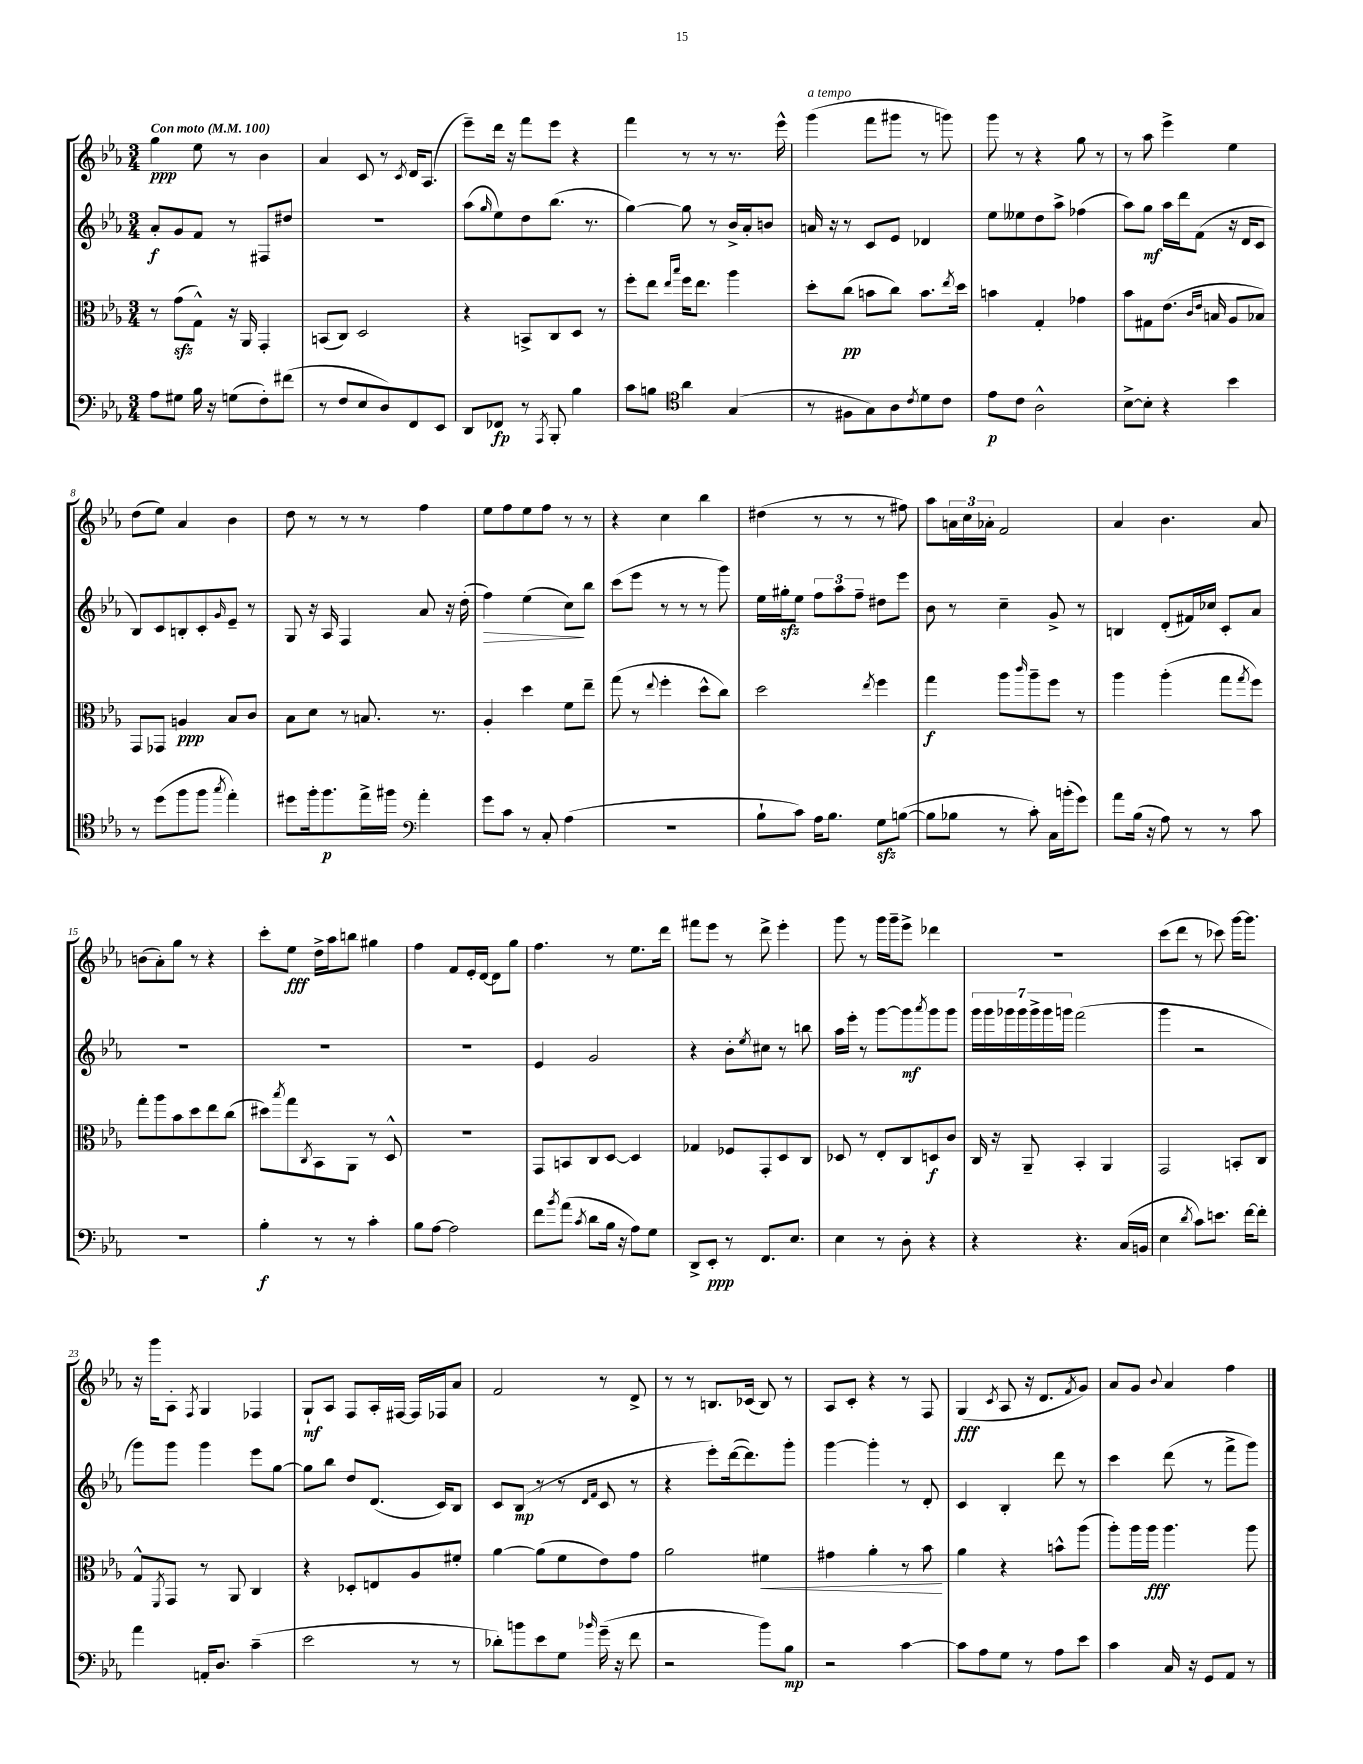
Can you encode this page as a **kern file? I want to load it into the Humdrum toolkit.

**kern	**kern	**kern	**kern
*staff4	*staff3	*staff2	*staff1
*clefF4	*clefC3	*clefG2	*clefG2
*k[b-e-a-]	*k[b-e-a-]	*k[b-e-a-]	*k[b-e-a-]
*M3/4	*M3/4	*M3/4	*M3/4
*MM100	*MM100	*MM100	*MM100
8A-	8r	8a-'	4gg
8G#	(8g	8g	.
16B-	8G^^)	8f	8ee-
16r	.	.	.
(8G	16r	8r	8r
.	16AA-	.	.
8F')	4GG'	8F#	4b-
(8f#	.	8dd#	.
=	=	=	=
8r	(8BB	2.r	4a-
8F	8C)	.	.
8E-	2D	.	8c
8D)	.	.	8r
.	.	.	8qc
8FF	.	.	16d
.	.	.	(8.A-
8EE-	.	.	.
=	=	=	=
8DD	4r	(8aa-	8eee-~)
.	.	16qqgg	.
8FF-	.	8ee-)	16ddd
.	.	.	16r
8r	8BB^	8dd	8fff
8qAAA-	.	.	.
8BBB-'	8C	(8.bb-	8eee-
4B-	8D	.	4r
.	.	8.r	.
.	8r	.	.
=	=	=	=
8c	8ff'	[4gg)	4fff
8B	8ee-	.	.
*clefC4	*	*	*
.	16qqee-	.	.
.	16qqbb-	.	.
4a-	16ff	8gg]	8r
.	8.ee-	.	.
.	.	8r	8r
(4G	4aa-	16b-^	8.r
.	.	16a-'	.
.	.	8b	.
.	.	.	16eee-^^
=	=	=	=
8r	8dd'	16a	(4ggg
.	.	16r	.
8F#	(8cc	8r	.
8G)	8b	8c	8fff
8A-	8cc)	8e-	8ggg#
8qc	.	.	.
8d	8.b	4d-	8r
8c	.	.	8ggg)
.	8qee-	.	.
.	16dd	.	.
=	=	=	=
8e-	4b	8ee-	8ggg
8c	.	8ee--	8r
2A-^^	4G'	8dd	4r
.	.	8aa-^	.
.	4g-	(4ff-	8gg
.	.	.	8r
=	=	=	=
[8B-^	8b-	8aa-)	8r
8B-']	8G#	8gg	8aa-
4r	(8.e-	16aa-	4eee-^
.	.	16ddd	.
.	.	(8f	.
.	16qqc	.	.
.	16qqe-	.	.
.	16B	.	.
4b-	8A-	16r	4ee-
.	.	16d	.
.	8B-)	8c	.
=	=	=	=
8r	8GG	8B-)	(8dd
(8dd	8GG-	8c	8ee-)
8ff	4A	8B'	4a-
8ff	.	8c'	.
8qgg	.	16qqg	.
4ee-')	8B-	8e-~	4b-
.	8c	8r	.
=	=	=	=
8dd#	8B-	8G	8dd
16ff'	8d	16r	8r
8.ff	.	16A-	.
.	8r	4F	8r
16ee-^	8.B	.	8r
16ff#	.	.	.
*clefF4	*	*	*
4a-'	.	8a-	4ff
.	8.r	.	.
.	.	16r	.
.	.	(16dd'	.
=	=	=	=
8g	4A-'	4ff)	8ee-
8c	.	.	8ff
8r	4dd	(4ee-	8ee-
8C'	.	.	8ff
(4A-	8f	8cc)	8r
.	8ee-~	8bb-	8r
=	=	=	=
2.r	(8gg	(8ccc	4r
.	8r	8eee-	.
.	8qqee-	.	.
.	4ff'	8r	4cc
.	.	8r	.
.	8dd^^	8r	4bb-
.	8cc)	8ggg)	.
=	=	=	=
8B-`	2dd	16ee-	(4dd#
.	.	16gg#'	.
8c)	.	8ee-	.
16A-	.	12ff	8r
8.B-	.	.	.
.	.	12aa-	.
.	.	.	8r
.	.	12ff~	.
.	8qee-	.	.
8G	4ff	8dd#	8r
([8B	.	8eee-	8ff#)
=	=	=	=
8B]	4gg	8b-	8aa-
8B-	.	8r	24a
.	.	.	24cc
.	.	.	24a-'
8r	8aa-	4cc~	2f
.	16qqccc	.	.
8c')	8aa-~	.	.
16C	8ff	8g^	.
(16b'	.	.	.
8g)	8r	8r	.
=	=	=	=
8a-	4aa-	4B	4a-
(16B-	.	.	.
16r	.	.	.
8A-)	(4aa-'	(8d'	4.b-
8r	.	16f#)	.
.	.	16cc-	.
8r	8gg	8c'	.
.	8qgg	.	.
8c	8ff)	8a-	8a-
=	=	=	=
2.r	8gg'	2.r	(8b
.	8aa-	.	8a-')
.	8b-	.	8gg
.	8dd	.	8r
.	8ee-	.	4r
.	(8cc	.	.
=	=	=	=
4B-'	8dd#)	2.r	8ccc'
.	8qbb-	.	.
.	8gg	.	8ee-
.	8qC	.	.
8r	8BB-	.	16dd^
.	.	.	16aa-
8r	8AA-	.	8bb
4c'	8r	.	4gg#
.	8D^^	.	.
=	=	=	=
8B-	2.r	2.r	4ff
[8A-	.	.	.
2A-]	.	.	8f
.	.	.	16e-'
.	.	.	[16d
.	.	.	8d]
.	.	.	8gg
=	=	=	=
8f	8GG	4e-	4.ff
8qb-	.	.	.
(8a-	8BB	.	.
8qc	.	.	.
8d	8C	2g	.
16B-	[8D	.	8r
16r	.	.	.
8A-)	4D]	.	8.ee-
8G	.	.	.
.	.	.	16ddd
=	=	=	=
8DD^	4G-	4r	8fff#
8EE-'	.	.	8eee-
8r	8F-	8b-'	8r
.	.	8qee-	.
8.FF	8GG'	8cc#	8ddd^
.	8D	8r	4eee-'
8.E-	.	.	.
.	8C	8bb	.
=	=	=	=
4E-	8D-	16aa-	8ggg
.	.	16eee-'	.
.	8r	8r	8r
8r	8E-'	[8ggg	16ggg
.	.	.	16ggg~
8D'	8C	8ggg]	8eee-^
.	.	8qaaa-	.
4r	8D	8ggg	4ddd-
.	8c	8ggg	.
=	=	=	=
4r	16C	28ggg	2.r
.	.	28ggg	.
.	16r	.	.
.	.	28ggg-	.
.	.	28ggg-	.
.	8AA-~	.	.
.	.	28ggg-^	.
.	.	28ggg-	.
.	.	28ggg	.
4.r	4BB-'	(2fff	.
.	4AA-	.	.
(16C	.	.	.
16BB	.	.	.
=	=	=	=
4E-	2GG	4ggg	(8ccc
.	.	.	8ddd
8qd	.	.	.
8c)	.	2r	8r
8.e	.	.	8ccc-)
.	8BB'	.	[16ggg
[16f	.	.	8.ggg]
8f']	8C	.	.
=	=	=	=
4a-	8G^^	8ggg)	16r
.	.	.	16ggg
.	8qFF	.	.
.	8GG	8ggg	8A-'
.	.	.	8qF
16AA'	8r	4ggg	4G
8.D	.	.	.
.	8AA-	.	.
(4c~	4C	8eee-	4F-
.	.	[8gg	.
=	=	=	=
2e-	4r	8gg]	8G`
.	.	8bb-	8A-
.	8D-'	8dd	8F
.	8E	(8.d	16A-'
.	.	.	[16F#
8r	8A-	.	16F#]
.	.	16c)	16F-
8r	8f#'	8B-	8a-
=	=	=	=
8d-')	[4a-	8c	2f
8b	.	(8B-	.
8e-	(8a-]	8r	.
8G	8f	8r	.
.	.	16qqd	.
16qqb-	.	16qqf	.
(16g~	8e-)	8c	8r
16r	.	.	.
8f	8g	8r	8d^
=	=	=	=
2r	2a-	4r	8r
.	.	.	8r
.	.	8eee-')	8.B
.	.	([16ddd	.
.	.	8.ddd])	(16c-
8b-)	4f#	.	8B)
8B-	.	8ggg'	8r
=	=	=	=
2r	4g#	[4ggg	8A-
.	.	.	8c'
.	4a-'	4ggg']	4r
[4c	8r	8r	8r
.	8b-	8d'	8F
=	=	=	=
8c]	4a-	4c	(4G
8A-	.	.	.
.	.	.	8qc
8G	4r	4B-'	8A-
8r	.	.	16r
.	.	.	8.d
8A-	8b^^	8ddd	.
.	.	.	8qf
8e-	(8aa-	8r	8g)
=	=	=	=
4c	8aa-')	4ccc	8a-
.	16aa-	.	8g
.	16aa-	.	.
.	.	.	8qqb-
16C	4.aa-	(8ddd	4a-
16r	.	.	.
8GG	.	8r	.
8AA-	.	8fff^	4ff
8r	8aa-	8ggg)	.
==	==	==	==
*-	*-	*-	*-
